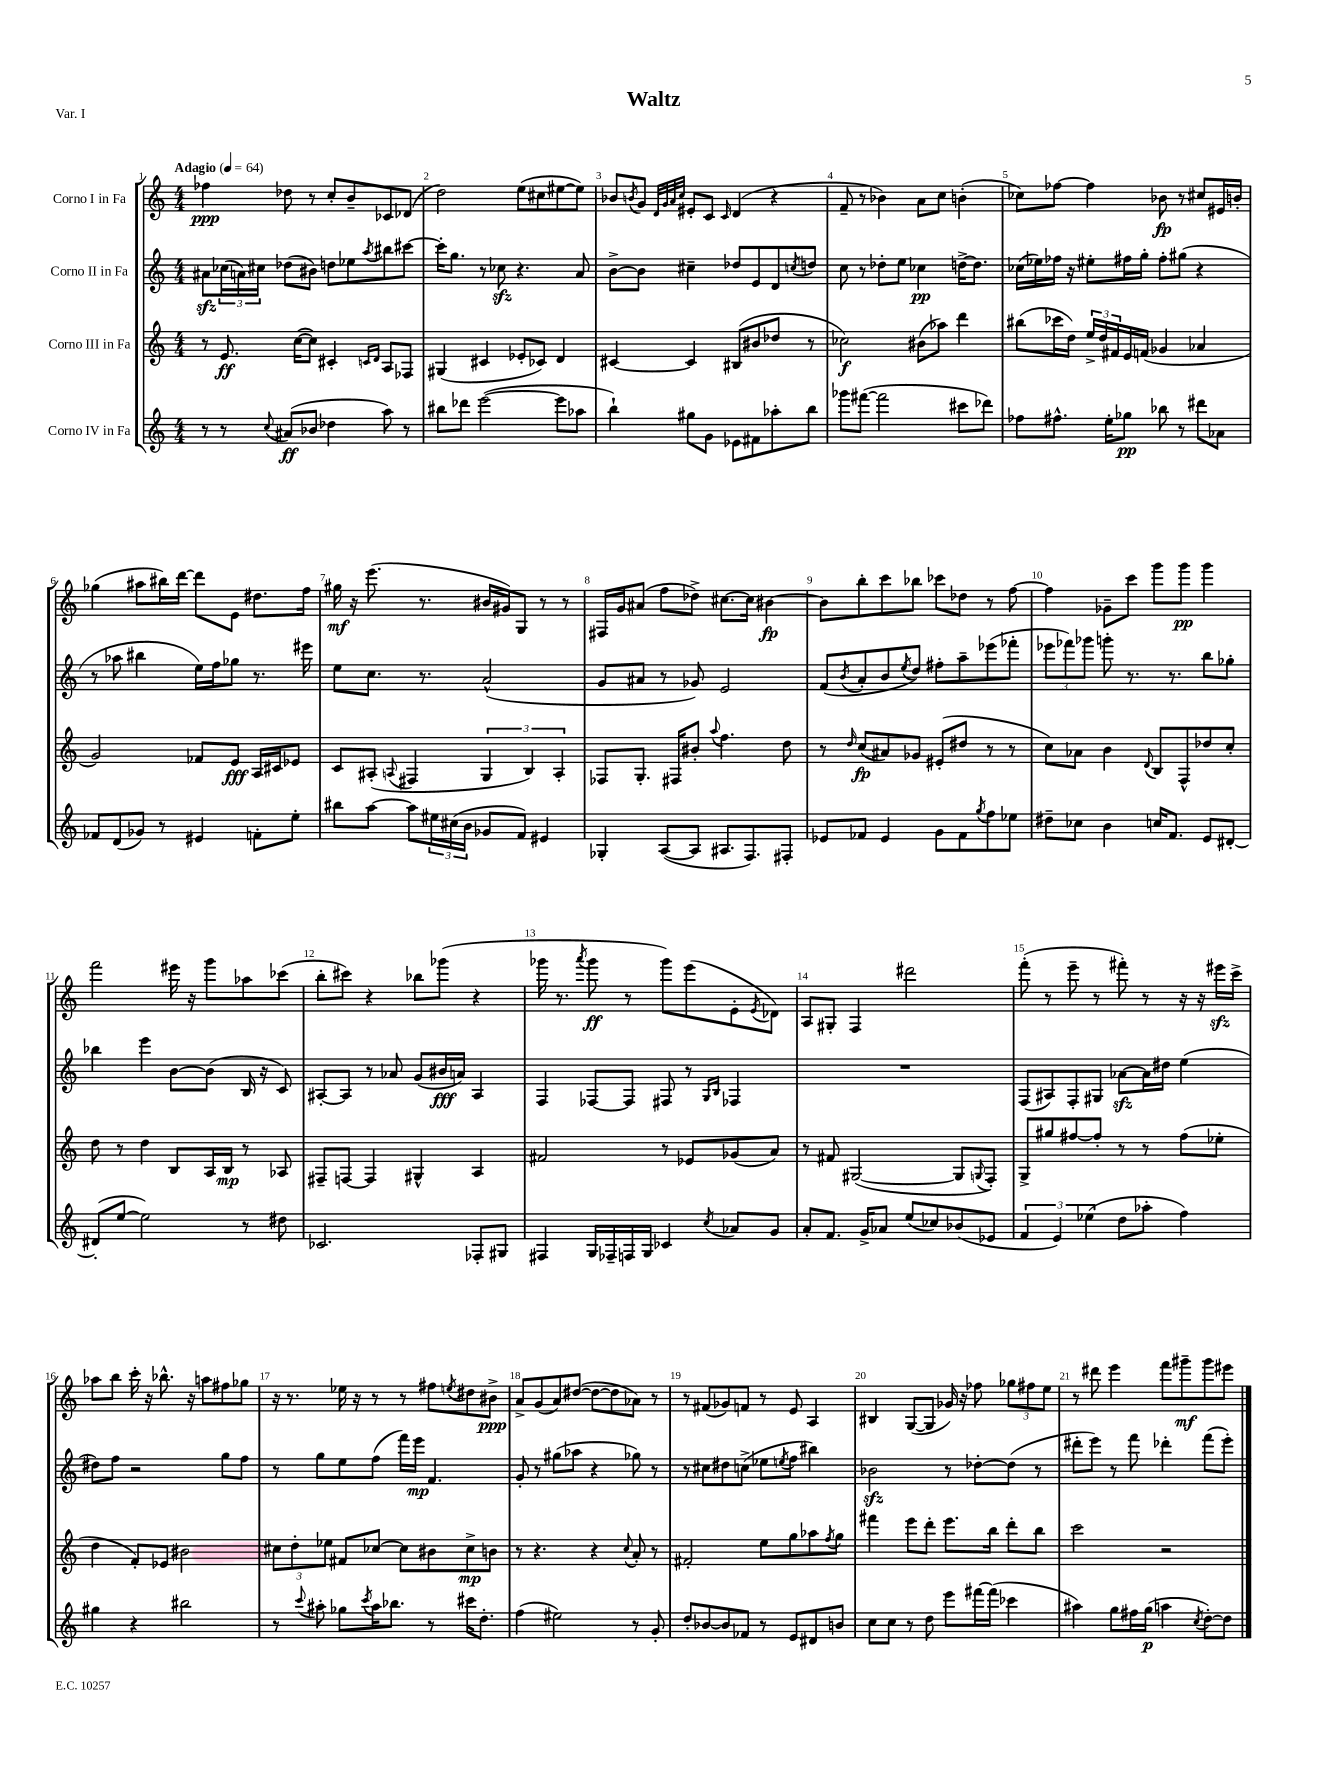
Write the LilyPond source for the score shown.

\header { title = "Waltz" piece = "Var. I" }
<<
\new StaffGroup <<
\new Staff = "s0" \with { instrumentName = "Corno I in Fa" } {
    \clef treble \key c \major \numericTimeSignature \time 4/4 \tempo "Adagio" 4 = 64
    fes''4\ppp des''8 r8 c''8-. b'8-- ces'8 des'8( |
    d''2) e''8( cis''8 eis''8~ eis''8) |
    bes'8 \acciaccatura { b'8 } g'8 \grace { d'32 g'32 a'32 c''32 } eis'8-. c'8 \grace { c'16 } d'4( r4 |
    f'8-- r8 bes'4) a'8 c''8 b'4-.( |
    ces''8) fes''8~ fes''4 bes'8\fp r8 cis''8 eis'16 b'16-. |
    ges''4( ais''8 bis''16) d'''16~ d'''8 e'8 dis''8. f''16 |
    gis''16\mf r16 e'''8.( r8. bis'16 gis'16) g8 r8 r8 |
    fis16 g'16 ais'8( f''8 des''8->) cis''8.~ cis''16 bis'4~\fp |
    bis'8 b''8-. c'''8 bes''8 ces'''8 des''8 r8 f''8~ |
    f''4 ges'8-- c'''8 g'''8 g'''8\pp g'''4 |
    f'''2 eis'''16 r16 g'''8 aes''8 ces'''8( |
    b''8-. cis'''8) r4 bes''8 ges'''8( r4 |
    ges'''16 r8. \acciaccatura { a'''8 } ges'''8\ff r8 ges'''8) e'''8( e'8-. \acciaccatura { e'8 } des'8) |
    a8 gis8-. f4 dis'''2 |
    f'''8-.( r8 e'''8-- r8 fis'''8-.) r8 r16 r16 eis'''16\sfz c'''16-> |
    aes''8 b''8 c'''16-. r16 bes''8.-^ r16 a''8 fis''8 ges''8 |
    r16 r8. ees''16 r16 r8 r8 fis''8 \acciaccatura { e''8 } dis''8 bis'8->\ppp |
    a'8-> g'8( a'8) dis''8~( dis''8~ dis''8 aes'8) r8 |
    r8 fis'8( ges'8) f'8 r8 e'8 a4 |
    bis4 g8~( g8 ges'16) r16 fes''8 \tuplet 3/2 { ges''8 fis''8 e''8 } |
    r8 dis'''8 e'''4 f'''8 gis'''8--\mf gis'''8 eis'''8 \bar "|." |
}
\new Staff = "s1" \with { instrumentName = "Corno II in Fa" } {
    \clef treble \key c \major \numericTimeSignature \time 4/4
    ais'8\sfz \tuplet 3/2 { ces''16( a'16) cis''16 } des''8( bis'8) d''8 ees''8 \acciaccatura { a''8 } bis''8 cis'''8~ |
    cis'''16-. g''8. r8 ces''8\sfz r4. a'8 |
    b'8~-> b'8 cis''4-- des''8 e'8 d'8 \acciaccatura { c''8 } d''8 |
    c''8 r8 des''8-. e''8 ces''4\pp d''16~-> d''8. |
    ces''16( ees''16) fes''16 r16 eis''8-. fis''16 g''16-. fis''8-. gis''8( r4 |
    r8 aes''8 bis''4 e''16) f''16 ges''8 r8. eis'''16 |
    e''8 c''8. r8. a'2-^( |
    g'8 ais'8 r8 ges'8) e'2 |
    f'8( \acciaccatura { b'8 } a'8-. b'8 \acciaccatura { e''8 } d''8) fis''8-. a''8-- ees'''8( fes'''8-. |
    \tuplet 3/2 { ees'''8 fes'''8) ges'''8 } g'''8-. r8. r8. b''8 ges''8-. |
    bes''4 e'''4 b'8~ b'8( b16 r16 c'8) |
    ais8~-. ais8 r8 aes'8 g'8( bis'16\fff a'16) ais4 |
    f4 fes8~ fes8 fis8 r8 \grace { g16 b16 } fes4 |
    R1 |
    f8( ais8) f8-. gis8 aes'8~\sfz aes'16 dis''16 e''4( |
    dis''8) f''8 r2 g''8 f''8 |
    r8 g''8 e''8 f''8( f'''16) e'''16\mp f'4. |
    g'8-. r8 gis''8( aes''8 r4 ges''8) r8 |
    r8 cis''8 dis''8 c''8->( ees''8 \acciaccatura { e''8 } f''8 bis''4) |
    bes'2\sfz r8 des''8~-. des''8( r8 |
    dis'''8-. e'''8) r8 f'''8 des'''4-. f'''8( e'''8-.) \bar "|." |
}
\new Staff = "s2" \with { instrumentName = "Corno III in Fa" } {
    \clef treble \key c \major \numericTimeSignature \time 4/4
    r8 e'8.\ff c''16~( c''8) cis'4-. \grace { c'16 d'16 } a8 fes8 |
    gis4( cis'4 ees'8-. ces'8) d'4 |
    cis'4~ cis'4 bis8( bis'8 des''8 r8 |
    ces''2\f) bis'8( aes''8) d'''4 |
    bis''8( ces'''16 d''16) \tuplet 3/2 { e''16-> d''16 fis'16 } e'16 f'16( ges'4 aes'4 |
    g'2) fes'8 e'8\fff a16 cis'16 ees'8 |
    c'8 ais8-.( \appoggiatura { a8 } fis4 \tuplet 3/2 { g4 b4) a4-. } |
    fes8 g8.-. fis16 bis'8-. \appoggiatura { a''8 } f''4. d''8 |
    r8 \grace { d''16 } c''8\fp( ais'8) ges'8 eis'8-.( dis''8 r8 r8 |
    c''8) aes'8 b'4 \appoggiatura { d'8 } b8 f8-^ des''8 c''8-. |
    d''8 r8 d''4 b8 a16 b16\mp r8 aes8 |
    fis8-- f8~ f4 gis4-^ a4 |
    fis'2 r8 ees'8 ges'8( a'8) |
    r8 fis'8 gis2~( gis8 \appoggiatura { g8 } f8-.) |
    g8-> gis''8 fis''8~ fis''8-. r8 r8 fis''8( ees''8-. |
    d''4 f'8-.) ees'8 bis'2 |
    \tuplet 3/2 { cis''8 d''8-. ees''8 } fis'8 ces''8~ ces''8 bis'8 ces''8->\mp b'8 |
    r8 r4. r4 \appoggiatura { c''8 } a'8-. r8 |
    fis'2-. e''8 g''8 aes''8 \acciaccatura { f''8 } g''8 |
    fis'''4 e'''8 d'''8-. e'''8. b''16 d'''8-. b''8 |
    c'''2 r2 \bar "|." |
}
\new Staff = "s3" \with { instrumentName = "Corno IV in Fa" } {
    \clef treble \key c \major \numericTimeSignature \time 4/4
    r8 r8 \appoggiatura { c''8 } ais'8\ff( bes'8 des''4 a''8) r8 |
    bis''8 des'''8 e'''2~( e'''8 aes''8 |
    b''4-!) gis''8 g'8 ees'8 fis'8 aes''8-. b''8 |
    ges'''8 fis'''8~( fis'''2 cis'''8 des'''8) |
    fes''8 fis''8.-^ e''16-. ges''8\pp bes''8 r8 dis'''8 aes'8 |
    fes'8 d'8( ges'8) r8 eis'4 f'8-. e''8-. |
    bis''8 a''8~ a''8 \tuplet 3/2 { eis''16 cis''16( b'16 } ges'8 f'8) eis'4 |
    ges4-. a8~( a8 ais8. f8.) fis8-. |
    ees'8 fes'8 ees'4 g'8 fes'8 \acciaccatura { g''8 } f''8 ees''8 |
    dis''8-- ces''8 b'4 c''16 f'8. e'8 dis'8~-. |
    dis'8-.( e''8~ e''2) r8 dis''8 |
    ces'2. fes8-. gis8 |
    fis4 g16 fes16-- f16 g16 ces'4 \acciaccatura { c''8 } aes'8 g'8 |
    a'8-. f'8. g'16-> aes'8 e''8( ces''8) bes'8( ees'8 |
    \tuplet 3/2 { f'4 e'4) ees''4( } d''8 aes''8-. f''4) |
    gis''4 r4 bis''2 |
    r8 \appoggiatura { c'''8 } ais''8-. ges''8 \acciaccatura { c'''8 } ais''16 bes''8. r8 cis'''16 d''8.-. |
    f''4( eis''2) r8 g'8-. |
    d''8-. bes'8~ bes'8 fes'8 r8 e'8 dis'8 b'8 |
    c''8 c''8 r8 d''8 e'''8 fis'''16~ fis'''16( ces'''4 |
    ais''4) g''8 fis''16 g''16\p( a''4 \acciaccatura { c''8 } d''8~-.) d''8 \bar "|." |
}
>>
>>
\layout { \context { \Score \override BarNumber.break-visibility = ##(#f #t #t) barNumberVisibility = #all-bar-numbers-visible } }
